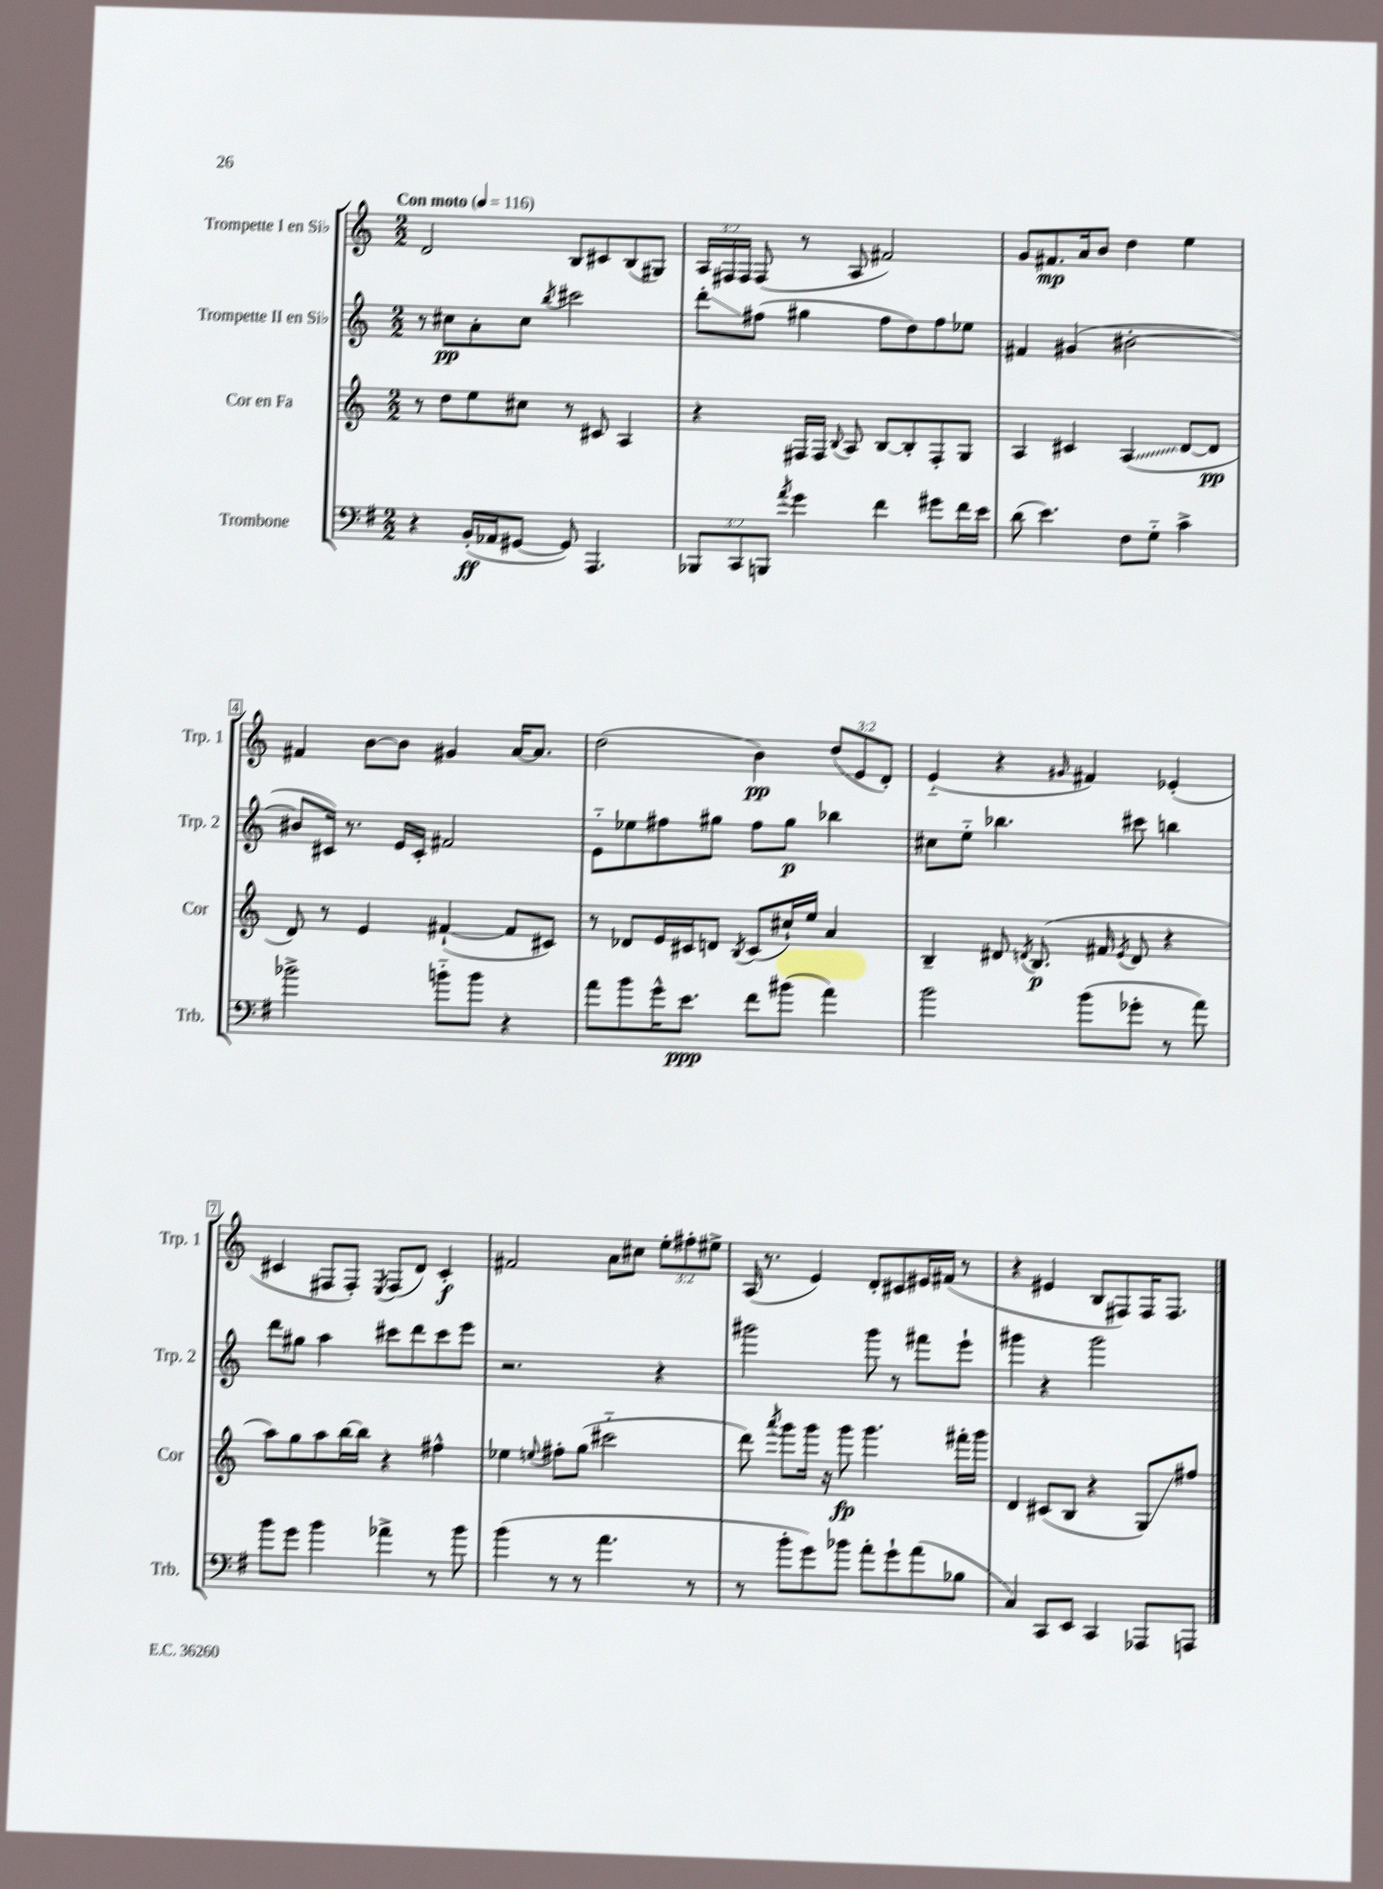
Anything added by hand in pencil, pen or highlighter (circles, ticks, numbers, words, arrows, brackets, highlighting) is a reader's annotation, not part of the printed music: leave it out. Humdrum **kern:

**kern	**kern	**kern	**kern
*staff4	*staff3	*staff2	*staff1
*clefF4	*clefG2	*clefG2	*clefG2
*k[f#]	*k[]	*k[]	*k[]
*M2/2	*M2/2	*M2/2	*M2/2
*MM116	*MM116	*MM116	*MM116
4r	8r	8r	2d
.	8dd	8cc#	.
(16BB'	8ee	8a'	.
16AA-	.	.	.
[8GG#	8cc#	8cc#	.
.	.	8qbb	.
8GG#])	8r	2ccc#	8B
4.AAA	8c#	.	8c#
.	4A	.	(8B
.	.	.	8G#)
=	=	=	=
12BBB-	4r	8ddd'	24A
.	.	.	24F#
12CC	.	.	24F#
.	.	(8ff#	(8F#
12BBB	.	.	.
8qa	.	.	.
4g	16F#	4gg#	8r
.	16F#	.	.
.	8qqB	.	.
.	8A	.	8A
4f#	[8B	8ff#	2f#)
.	8B']	8dd)	.
8g#	8F#'	8ff#	.
16f#	8G	8ee-	.
16e	.	.	.
=	=	=	=
(8d	4A	4f#	8g
4.e)	.	.	8.f#
.	4c#	(4g#	.
.	.	.	16a
.	.	.	8b
8F#	(4A	[2b#'	4dd
8G'~	.	.	.
4c^	[8d	.	4ee
.	8d]	.	.
=	=	=	=
2b-^	8d)	8b#]	4f#
.	8r	16c#)	.
.	.	8.r	.
.	4e	.	[8b
.	.	16e	8b]
.	.	16c#'	.
8b'~	([4f#`	2f#	4g#
8b	.	.	.
4r	8f#]	.	[16a
.	.	.	8.a]
.	8c#)	.	.
=	=	=	=
8a	8r	8e'~	(2dd
8b	8d-	8ee-	.
16g^^	16e	8ff#	.
8.e	16c#	.	.
.	8d	8gg#	.
.	8qB	.	.
8f#	(8c#	8ff#	4b)
(8b#	16cc#`)	8gg#	.
.	16ee	.	.
4a)	4a	4bb-	(12dd
.	.	.	12e
.	.	.	12d')
=	=	=	=
2b	4B~	8cc#	(4e'~
.	.	8ee'~	.
.	8d#	4.bb-	4r
.	8qd	.	.
.	(8.B	.	.
.	.	.	16qqg#
(8b	.	.	4f#)
.	16f#	.	.
.	8qe	.	.
8g-'	8d	8ccc#	.
8r	4r	4bb	(4e-'
8a)	.	.	.
=	=	=	=
8b	8aa)	8ddd	4c#
8g	8gg	8gg#	.
4b	8aa	4aa	8F#
.	[16bb	.	8F#')
.	16bb]	.	.
.	.	.	8qE
4a-^	4r	8ccc#	(8F#
.	.	8ddd	8d)
8r	4ff#^^	8ccc#	4c#'
8b	.	8eee	.
=	=	=	=
(4b	4ee-	2.r	2f#
.	8qqee	.	.
8r	8ff#'	.	.
8r	(8gg	.	.
4.a	2ccc#'~	.	8a
.	.	.	8cc#
.	.	4r	12ee'
.	.	.	12ff#'
8r	.	.	.
.	.	.	12ee#^
=	=	=	=
8r	8ddd)	2ggg#	(16A
.	.	.	8.r
.	8qaaa	.	.
8b'	8ggg	.	.
8g)	16ggg	.	4e)
.	16r	.	.
8b-	8ggg	.	.
8a'	4.ggg	8ggg#	8d'
8g`	.	8r	8c#
(8a	.	8fff#	16e#
.	.	.	(16f#
8B-	16fff#'	8eee`	8r
.	16ggg	.	.
=	=	=	=
4C)	4d	4ggg#	4r
8CC	(8c#	4r	4e#
8EE	8B	.	.
4CC	4r	2ggg#	8B
.	.	.	8F#)
8AAA-	8G)	.	16F#
.	.	.	8.F#
8AAA	8ff#	.	.
==	==	==	==
*-	*-	*-	*-
